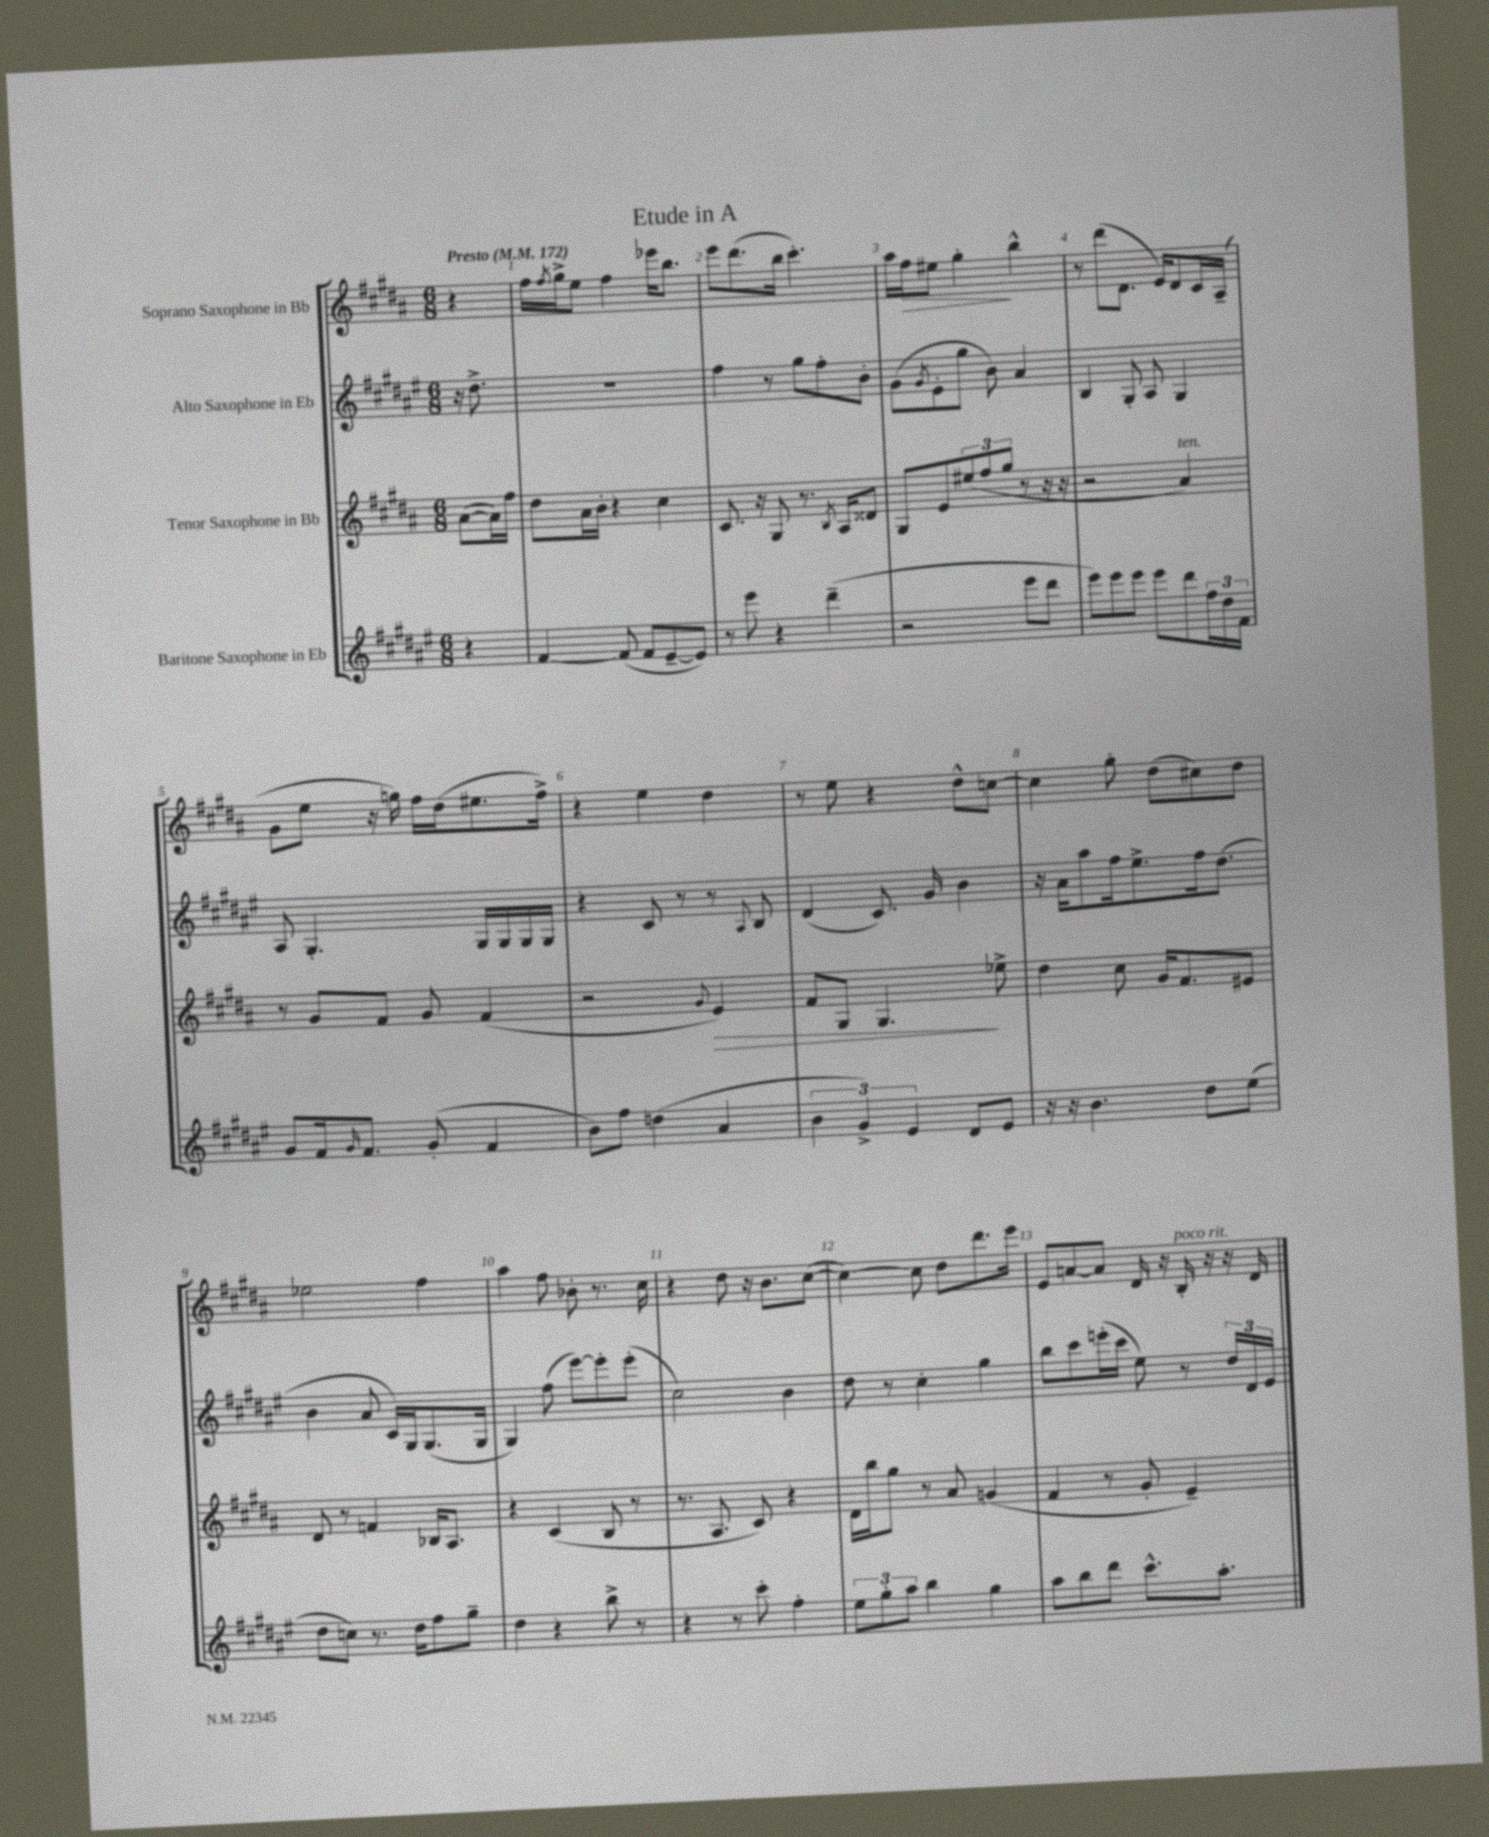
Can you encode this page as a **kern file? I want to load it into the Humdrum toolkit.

**kern	**kern	**dynam	**kern	**kern	**dynam
*part4	*part3	*part3	*part2	*part1	*part1
*staff4	*staff3	*staff3	*staff2	*staff1	*staff1
*I"Baritone Saxophone in Eb	*I"Tenor Saxophone in Bb	*	*I"Alto Saxophone in Eb	*I"Soprano Saxophone in Bb	*
*clefG2	*clefG2	*	*clefG2	*clefG2	*
*k[f#c#g#d#a#e#]	*k[f#c#g#d#a#]	*	*k[f#c#g#d#a#e#]	*k[f#c#g#d#a#]	*
*M6/8	*M6/8	*	*M6/8	*M6/8	*
*MM172	*MM172	*	*MM172	*MM172	*
=	=	=	=	=	=
!	!	!	!	!LO:TX:a:B:t=Presto	!
4r	([8a#\L	.	16r	4r	.
.	.	.	8.dd#^\	.	.
.	16a#\L])	.	.	.	.
.	16ff#\JJ	.	.	.	.
=1	=1	=1	=1	=1	=1
[4f#/	8dd#\L	.	2.r	16ff#\LL	.
.	.	.	.	8qff#/	.
.	.	.	.	16gg#^\J	.
.	16a#\L	.	.	8ee\J	.
.	16b'\JJ	.	.	.	.
(8f#/]	4r	.	.	4ff#\	.
8f#/L	.	.	.	.	.
[8e#~/	4cc#\	.	.	16eee-X\KL	.
.	.	.	.	8.bb\J	.
8e#/J])	.	.	.	.	.
=2	=2	=2	=2	=2	=2
8r	8.c#/	.	4ff#\	8eee\L	.
8eee#\	.	.	.	(8.ddd#\	.
.	16r	.	.	.	.
4r	8G#/	.	8r	.	.
.	.	.	.	16bb\Jk	.
.	8.r	.	8gg#\L	4.ccc#'\)	.
(4ddd#~\	.	.	8ff#'\	.	.
.	8qB/	.	.	.	.
.	16A#/KL	.	.	.	.
.	8d##X/J	.	8b'\J	.	.
=3	=3	=3	=3	=3	=3
2r	8G#/L	.	(8g#\L	16aa#\LL	.
!	!	!	!	!	!LO:HP:b
.	.	.	.	16ff#\J	>
.	.	.	8qg#/	.	.
.	8e/	.	8e#'\	8ee#X\J	.
.	(12ee#X/	.	8gg#\J	4gg#'\	.
.	12ff#/	.	.	.	.
.	.	.	8b\)	.	.
.	12gg#/J	.	.	.	.
8eee#\L	8r	.	4a#/	4bb^^\	]
8ddd#\J	16r	.	.	.	.
.	16r	.	.	.	.
=4	=4	=4	=4	=4	=4
8eee#\L)	2r	.	4B/	8r	.
8eee#\	.	.	.	(8ddd#\L	.
8eee#\J	.	.	8G#'/	8.d#\J	.
8eee#\L	.	.	8A#/	.	.
.	.	.	.	16e/KL)	.
!	!LO:TX:a:i:t=ten.	!	!	!	!
8ddd#\	4a#/)	.	4G#/	8d#/	.
24ff#\L	.	.	.	16c#/L	.
24dd#\	.	.	.	.	.
.	.	.	.	(16A#~/JJ	.
24f#\JJ	.	.	.	.	.
!!LO:LB:g=z
=5	=5	=5	=5	=5	=5
8g#/L	8r	.	8A#/	8g#\L	.
16f#/k	8g#/L	.	4.G#'/	8ee\J	.
16qqg#/	.	.	.	.	.
8.f#/J	.	.	.	.	.
.	8f#/J	.	.	16r	.
.	.	.	.	16ggn\)	.
(8g#'/	8g#/	.	.	16ff#\LL	.
.	.	.	.	(16dd#\J	.
4f#/	(4f#/	.	16G#/LL	8.ee#X\	.
.	.	.	16G#/	.	.
.	.	.	16G#/	.	.
.	.	.	16G#/JJ	16ff#^\Jk)	.
=6	=6	=6	=6	=6	=6
8b\L)	2r	.	4r	4r	.
8ff#\J	.	.	.	.	.
(4ddn\	.	.	8c#/	4ee\	.
.	.	.	8r	.	.
.	8qqg#/	.	.	.	.
!	!	!LO:HP:b	!	!	!
4a#/	4e/)	>	8r	4dd#\	.
.	.	.	8qqA#/	.	.
.	.	.	8B/	.	.
=7	=7	=7	=7	=7	=7
6b\	8f#/L	.	(4d#/	8r	.
.	8G#/J	.	.	8ee\	.
6g#^/)	.	.	.	.	.
.	4.G#/	.	8.c#/)	4r	.
6e#/	.	.	.	.	.
.	.	.	16g#/	.	.
8d#/L	.	.	4b\	8dd#^^\L	.
8e#/J	8ee-X^\	]	.	[8ccn\J	.
=8	=8	=8	=8	=8	=8
16r	4dd#\	.	16r	4cc\]	.
16r	.	.	16a#\KL	.	.
4.b\	.	.	8aa#\	.	.
.	8cc#\	.	16ff#\k	8gg#'\	.
.	.	.	8.ee#^\	.	.
.	16g#/KL	.	.	(8dd#\L	.
.	8.f#/	.	.	.	.
8dd#\L	.	.	16ff#\k	8cc#X\)	.
.	.	.	(8.dd#\J	.	.
(8ee#\J	8e#X/J	.	.	8dd#\J	.
!!LO:LB:g=z
=9	=9	=9	=9	=9	=9
8dd#\L	8d#/	.	4b\	2ee-X\	.
8ccn\J)	8r	.	.	.	.
8.r	4fn/	.	8a#/	.	.
.	.	.	16c#/LL)	.	.
16dd#\KL	.	.	16G#/J	.	.
8ff#\	16B-X/KL	.	(8.G#/	4ff#\	.
.	8.A#/J	.	.	.	.
8gg#~\J	.	.	.	.	.
.	.	.	16G#/Jk	.	.
=10	=10	=10	=10	=10	=10
4dd#\	4r	.	4G#/)	4aa#\	.
4r	(4c#/	.	(8ff#\	8ff#\	.
.	.	.	[8eee#\L)	8b-X'\	.
8bb^\	8B/	.	8eee#'\]	8.r	.
8r	8r	.	(8eee#'\J	.	.
.	.	.	.	16cc#\	.
=11	=11	=11	=11	=11	=11
4r	8.r	.	2cc#\)	4r	.
.	8.A#/	.	.	.	.
8r	.	.	.	8dd#\	.
8ccc#'\	8c#/)	.	.	16r	.
.	.	.	.	8.b\L	.
4ff#'\	4r	.	4b\	.	.
.	.	.	.	([8cc#\J	.
=12	=12	=12	=12	=12	=12
12ee#\L	16d#\LL	.	8dd#\	4cc#\_)	.
.	16bb\J	.	.	.	.
12gg#'\	.	.	.	.	.
.	8gg#\J	.	8r	.	.
12aa#\J	.	.	.	.	.
4bb\	8r	.	4cc#'\	8cc#\]	.
.	8a#/	.	.	8dd#\L	.
4gg#\	(4gn/	.	4gg#\	8.ddd#\	.
.	.	.	.	16eee\Jk	.
=13	=13	=13	=13	=13	=13
8aa#\L	4f#/	.	8bb\L	8e/L	.
8bb\	.	.	8ccc#\	[8an/	.
8ddd#\J	8r	.	(16eeen'\L	8a/J]	.
.	.	.	16ccc#\JJ	.	.
8.ccc#^^\L	8g#'/	.	8ee#\)	16d#/	.
.	.	.	.	16r	.
!	!	!	!	!LO:TX:a:i:t=poco rit.	!
.	4e~/)	.	8r	16B'/	.
8.aa#'\J	.	.	.	16r	.
.	.	.	24dd#/LL	16r	.
.	.	.	24d#/	.	.
.	.	.	.	16d#/	.
.	.	.	24e#/JJ	.	.
==	==	==	==	==	==
*-	*-	*-	*-	*-	*-
